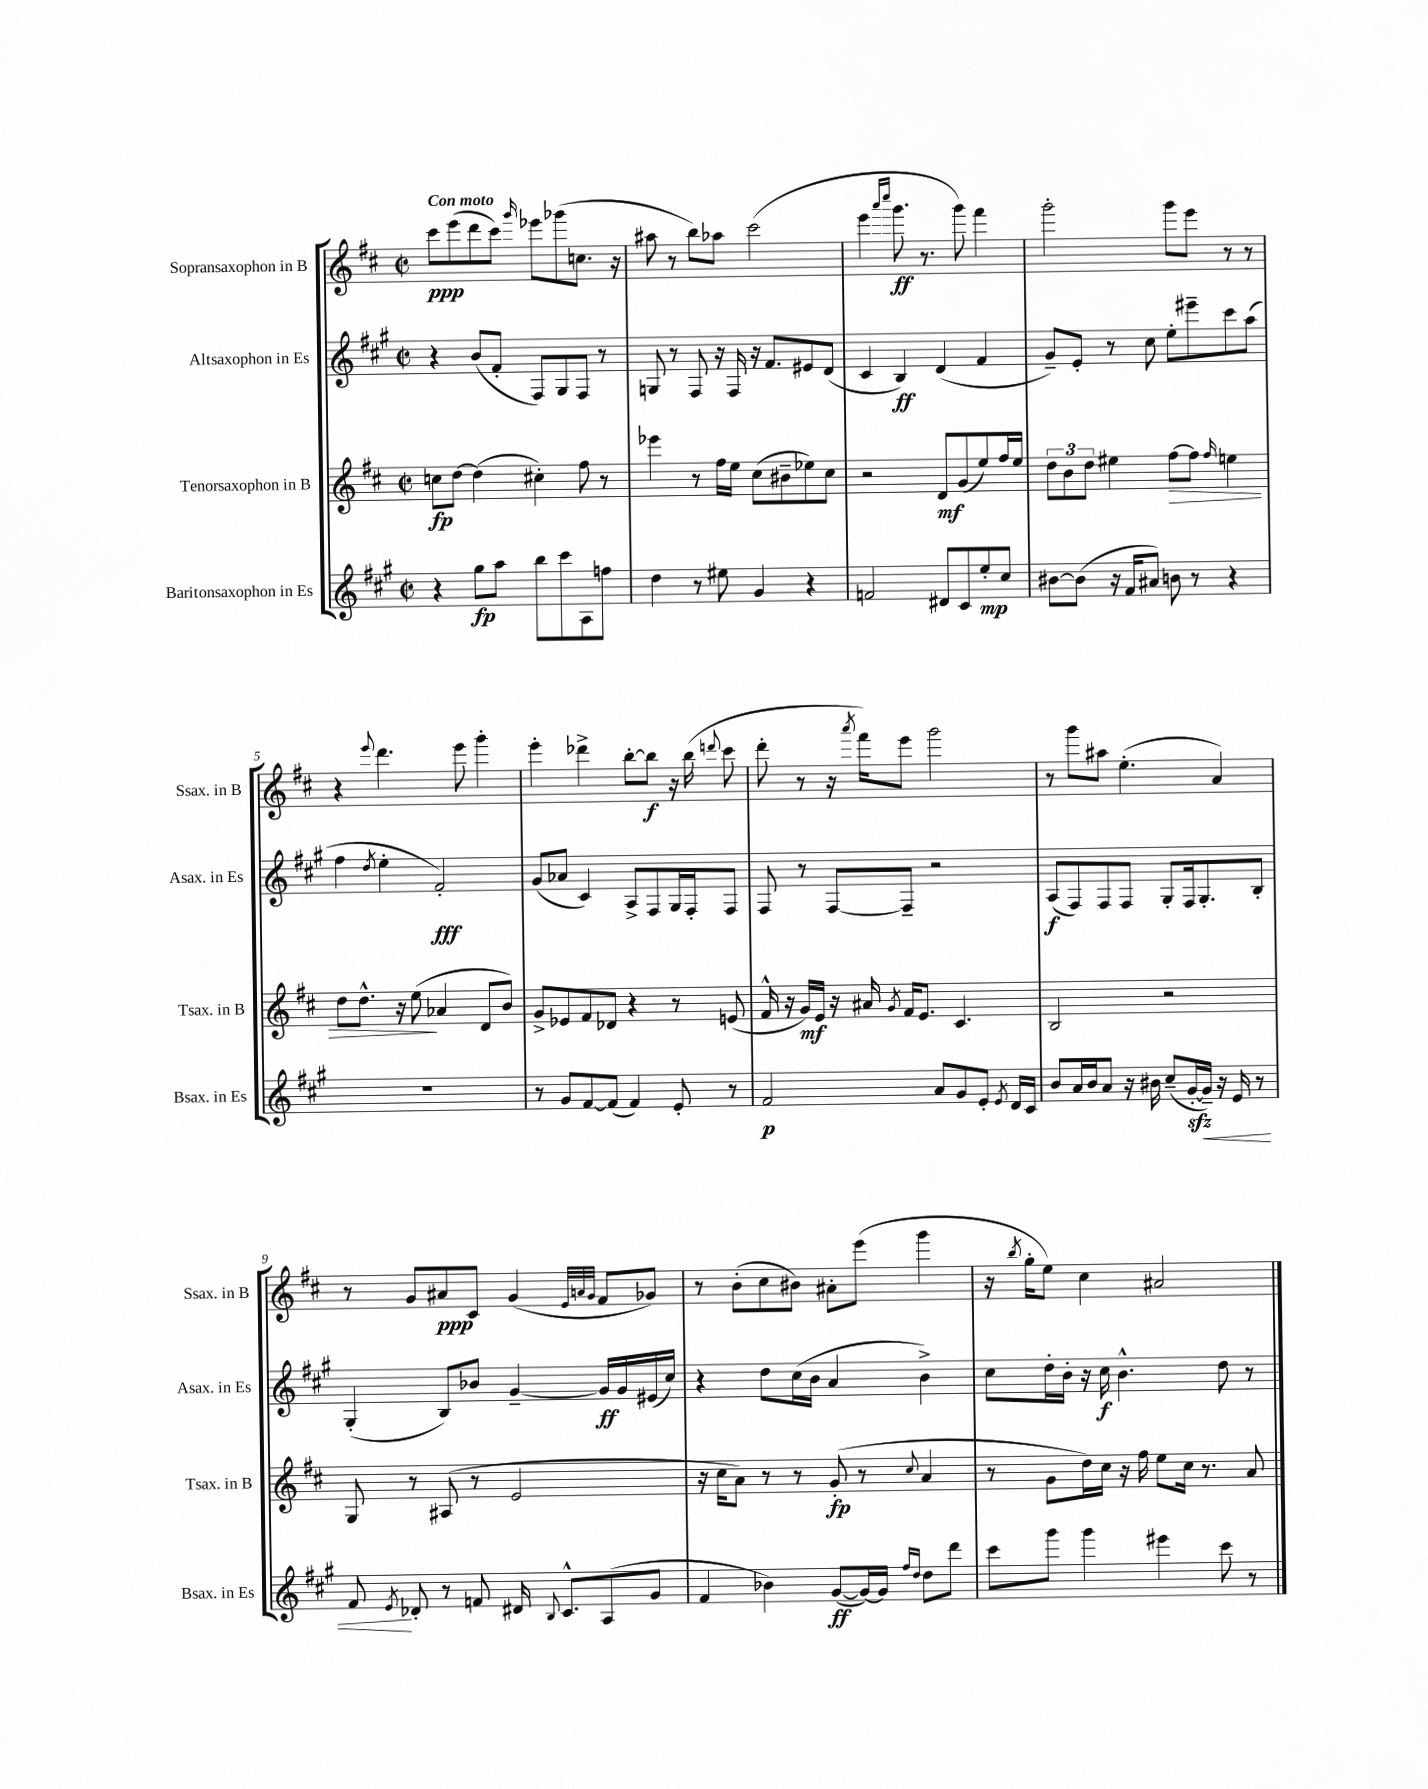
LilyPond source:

<<
\new StaffGroup <<
\new Staff = "s0" \with { instrumentName = "Sopransaxophon in B" shortInstrumentName = "Ssax. in B" } {
    \clef treble \key d \major \defaultTimeSignature \time 2/2 \tempo "Con moto"
    \autoBeamOff cis'''8[\ppp e'''8( d'''8 cis'''8]) \grace { g'''16 } ees'''8[ ges'''8( c''8.] r16 |
    ais''8 r8 b''8[) aes''8] cis'''2( |
    e'''4 \grace { a'''16[ cis''''16] } g'''8.\ff r8. g'''8) fis'''4 |
    g'''2-. g'''8[ e'''8] r8 r8 |
    r4 \appoggiatura { e'''8 } d'''4. e'''8 g'''4-. |
    e'''4-. des'''4-> b''8[~-. b''8]\f r16 b''16( \appoggiatura { d'''8 } cis'''8 |
    d'''8-. r8 r16 \acciaccatura { a'''8 } fis'''16[) e'''8] g'''2 |
    r8 g'''8[ ais''8] e''4.-.( a'4) |
    r8 g'8[ ais'8\ppp cis'8] g'4( \grace { e'32[ a'32 g'32] } fis'8[ ges'8]) |
    r8 b'8[-.( cis''8 bis'8]) ais'8[-. e'''8]( g'''4 |
    r16 \acciaccatura { b''8 } g''16[-. e''8]) cis''4 ais'2 \bar "|." |
}
\new Staff = "s1" \with { instrumentName = "Altsaxophon in Es" shortInstrumentName = "Asax. in Es" } {
    \clef treble \key a \major \defaultTimeSignature \time 2/2
    \autoBeamOff r4 b'8[( fis'8]-. fis8[) gis8 fis8] r8 |
    g8 r8 fis8 r16 fis16 r16 fis'8.[ eis'8 d'8]( |
    cis'4 b4\ff) d'4( fis'4 |
    gis'8[--) e'8]-. r8 cis''8 e''8[-. eis'''8-- cis'''8 a''8]( |
    fis''4 \acciaccatura { d''8 } e''4-. fis'2-.\fff) |
    gis'8[( aes'8] cis'4) a8[-> fis8 gis16 fis16-. fis8] |
    fis8 r8 fis8[~ fis8]-- r2 |
    a8[\f( fis8) fis8 fis8] gis8[-. fis16 gis8.-. b8]-. |
    gis4-.( b8[) bes'8] gis'4~-- gis'16[\ff gis'16 eis'16( cis''16]) |
    r4 d''8[ cis''16( b'16] a'4 b'4->) |
    cis''8[ d''16-. b'16]-. r16 cis''16\f b'4.-^ d''8 r8 \bar "|." |
}
\new Staff = "s2" \with { instrumentName = "Tenorsaxophon in B" shortInstrumentName = "Tsax. in B" } {
    \clef treble \key d \major \defaultTimeSignature \time 2/2
    \autoBeamOff c''8[\fp d''8]~ d''4( cis''4-.) fis''8 r8 |
    ees'''4 r8 fis''16[ e''16] cis''8[( bis'8-- ees''8) cis''8] |
    r2 d'8[\mf g'8( e''8) fis''16 e''16] |
    \tuplet 3/2 { d''8[ b'8 d''8] } eis''4 fis''8[~\> fis''8] \grace { fis''16 } e''4 |
    d''8[ d''8.]-^ r16 e''8\!( aes'4 d'8[ b'8]) |
    g'8[-> ees'8 fis'8 des'8] r4 r8 e'8( |
    fis'16-^ r16 g'16[\mf) e'16] r16 ais'16 \acciaccatura { g'8 } fis'16[ e'8.] cis'4. |
    b2 r2 |
    g8 r8 ais8( r8 e'2 |
    r16 cis''16[ a'8]) r8 r8 g'8-.\fp( r8 \appoggiatura { cis''8 } a'4 |
    r8 g'8[ d''16) cis''16] r16 fis''16 e''8[ cis''16] r8. a'8 \bar "|." |
}
\new Staff = "s3" \with { instrumentName = "Baritonsaxophon in Es" shortInstrumentName = "Bsax. in Es" } {
    \clef treble \key a \major \defaultTimeSignature \time 2/2
    \autoBeamOff r4 gis''8[\fp a''8] b''8[ cis'''8 a8 f''8] |
    d''4 r8 eis''8 gis'4 r4 |
    f'2 dis'8[ cis'8 e''8-.\mp cis''8] |
    bis'8[~ bis'8]( r16 fis'16[ ais'8]) b'8 r8 r4 |
    R1 |
    r8 gis'8[ fis'8~ fis'8]( fis'4) e'8-. r8 |
    fis'2\p a'8[ gis'8 e'8]-. \acciaccatura { e'8 } d'16[ cis'16] |
    b'8[ a'16 b'16 a'8] r16 bis'16 cis''8[--( gis'16~-.\sfz gis'16]--\<) r16 e'16 r8 |
    fis'8\! \acciaccatura { e'8 } des'8-. r8 f'8 dis'16 \appoggiatura { b8 } cis'8.[-^ a8( gis'8] |
    fis'4 bes'4) gis'8[~\ff( gis'16~) gis'16] \grace { fis''16[ d''16] } d''8[ d'''8] |
    cis'''8[ gis'''8] gis'''4 eis'''4 cis'''8 r8 \bar "|." |
}
>>
>>
